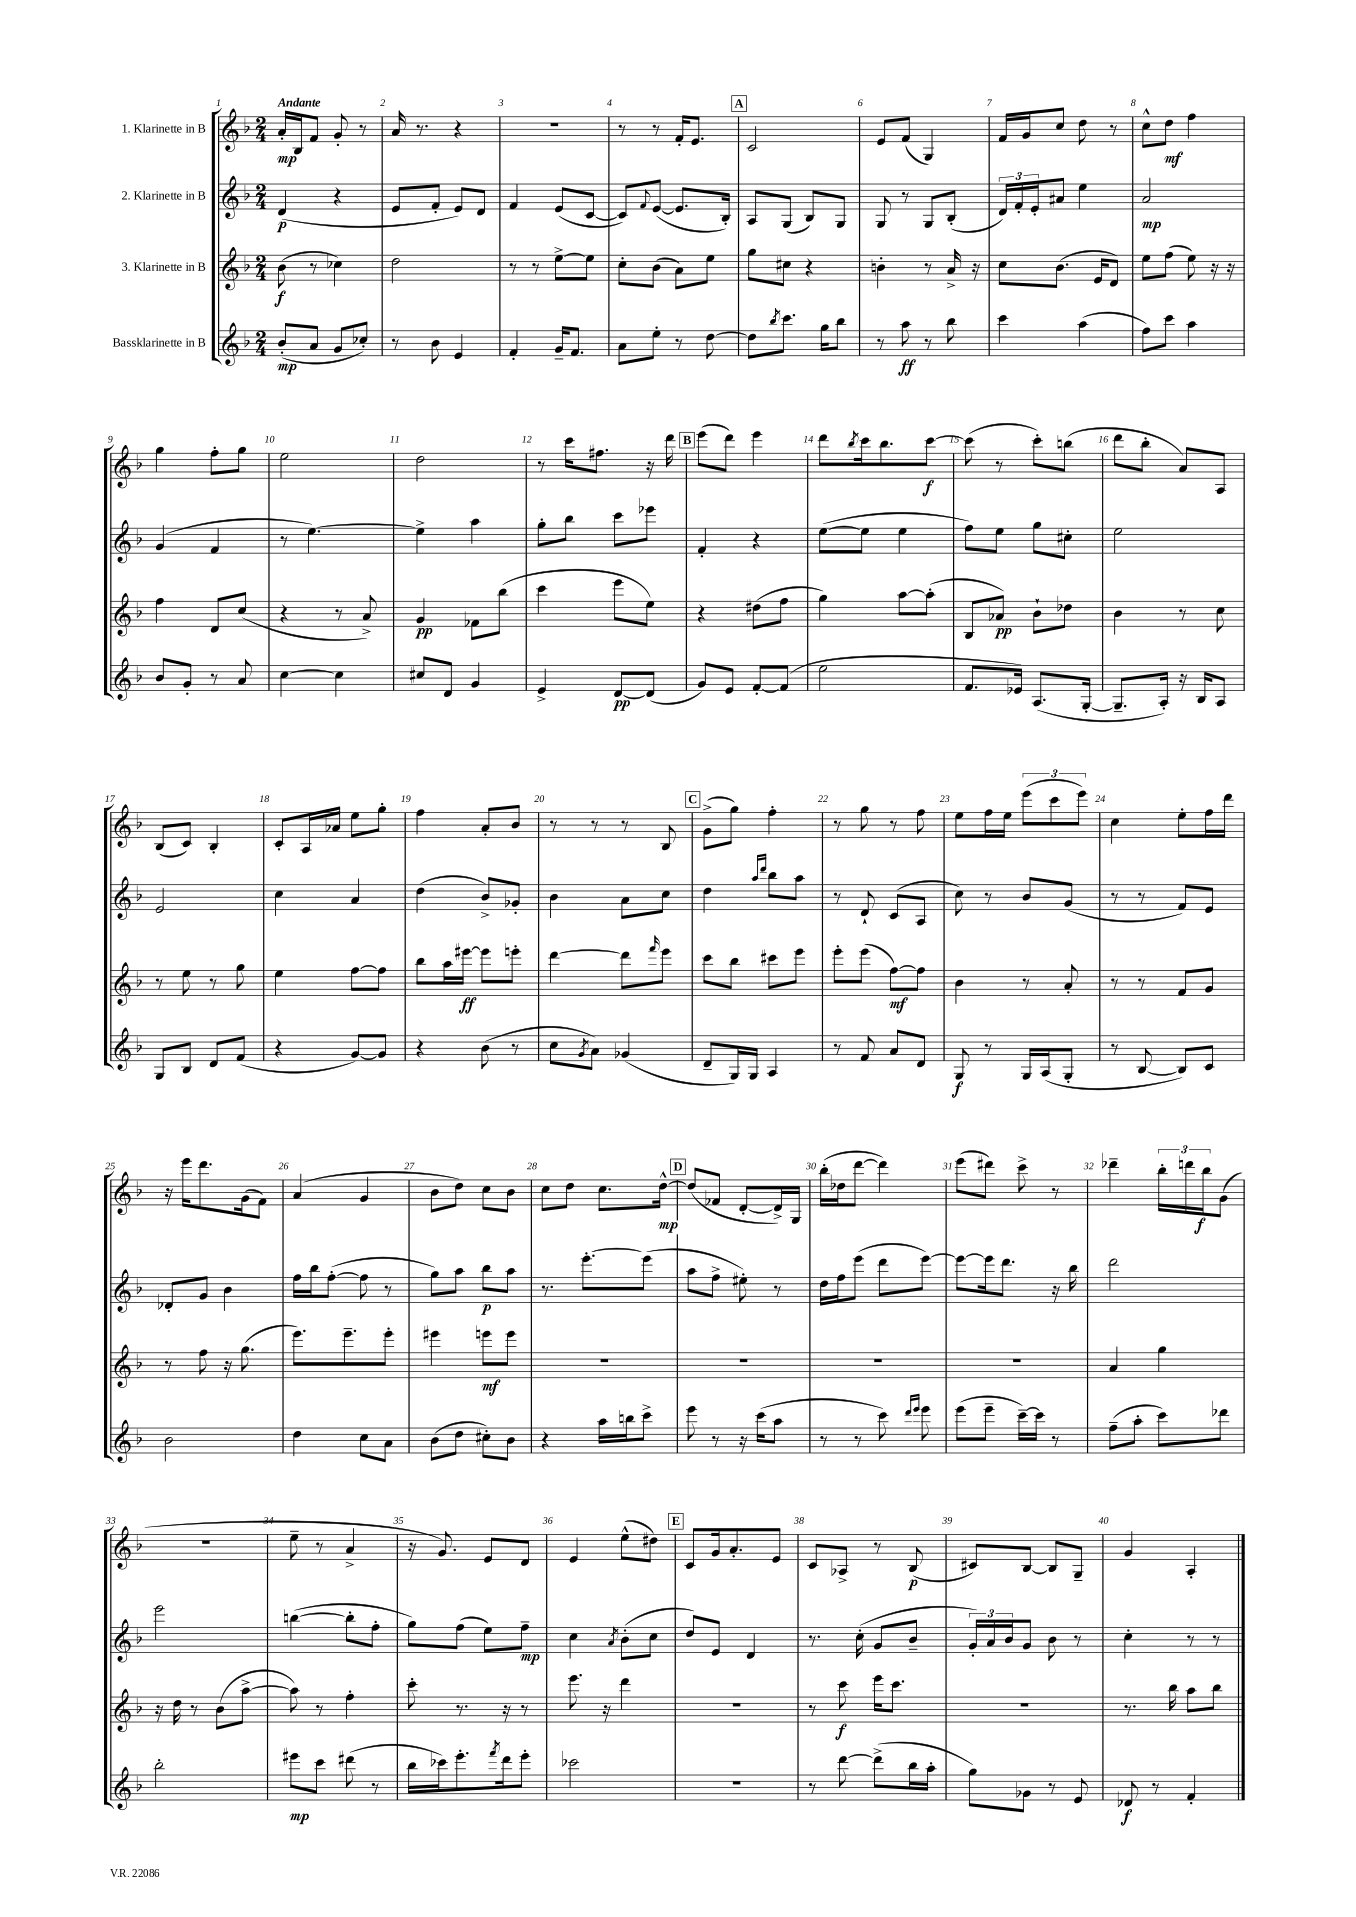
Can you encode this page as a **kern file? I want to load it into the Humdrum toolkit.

**kern	**kern	**kern	**kern
*staff4	*staff3	*staff2	*staff1
*clefG2	*clefG2	*clefG2	*clefG2
*k[b-]	*k[b-]	*k[b-]	*k[b-]
*M2/4	*M2/4	*M2/4	*M2/4
(8b-'/L	(8b-\	(4d/	16a'/LL
.	.	.	16B-/J
8a/J	8r	.	8f/J
8g/L	4cc-\)	4r	8g'/
8cc-'/J)	.	.	8r
=	=	=	=
8r	2dd\	8e/L	16a/
.	.	.	8.r
8b-\	.	8f'/J	.
4e/	.	8e/L)	4r
.	.	8d/J	.
=	=	=	=
4f'/	8r	4f/	2r
.	8r	.	.
16g~/LK	[8ee^\L	(8e/L	.
8.f/J	.	.	.
.	8ee\]J	[8c/J	.
=	=	=	=
8a\L	8cc'\L	8c/]L)	8r
.	.	8qqf/	.
8ee'\J	(8b-\J	([8e/J	8r
8r	8a\L)	8.e/]L	16f'/LK
.	.	.	8.e/J
[8dd\	8ee\J	.	.
.	.	16B-'/Jk)	.
=	=	=	=
8dd\]L	8gg\L	8A/L	2c/
8qbb-/	.	.	.
8.ccc\J	8cc#\J	(8G/J	.
.	4r	8B-/L)	.
16gg\LK	.	.	.
8bb-\J	.	8G/J	.
=	=	=	=
8r	4b'\	8G/	8e/L
8aa\	.	8r	(8f/J
8r	8r	8G/L	4G/)
8bb-\	16a^/	(8B-'/J	.
.	16r	.	.
=	=	=	=
4ccc\	8cc\L	24d/LL)	16f/LL
.	.	24f'/	.
.	.	.	16g/J
.	.	24e'/J	.
.	(8.b-\J	8a#/J	8cc/J
(4aa\	.	4ee\	8dd\
.	16e/LK	.	.
.	8d/J)	.	8r
=	=	=	=
8ff\L)	8ee\L	2a/	8cc^^\L
8ccc\J	(8ff\J	.	8dd\J
4aa\	8ee\)	.	4ff\
.	16r	.	.
.	16r	.	.
=	=	=	=
8b-/L	4ff\	(4g/	4gg\
8g'/J	.	.	.
8r	8d/L	4f/	8ff'\L
8a/	(8cc/J	.	8gg\J
=	=	=	=
[4cc\	4r	8r	2ee\
.	.	[4.ee\)	.
4cc\]	8r	.	.
.	8a^/)	.	.
=	=	=	=
8cc#/L	4g/	4ee^\]	2dd\
8d/J	.	.	.
4g/	8f-\L	4aa\	.
.	(8bb-\J	.	.
=	=	=	=
4e^/	4ccc\	8gg'\L	8r
.	.	8bb-\J	16ccc\LK
.	.	.	8.ff#\J
[8d/L	8eee\L	8ccc\L	.
(8d/]J	8ee\J)	8eee-\J	16r
.	.	.	16ddd\
=	=	=	=
8g/L)	4r	4f'/	(8eee\L
8e/J	.	.	8ddd\J)
[8f'/L	(8dd#\L	4r	4eee\
(8f/]J	8ff\J	.	.
=	=	=	=
2ee\	4gg\)	([8ee\L	8ddd\L
.	.	.	8qbb-/
.	.	8ee\]J	16ccc\k
.	.	.	8.bb-\
.	[8aa\L	4ee\	.
.	(8aa'\]J	.	[8ccc\J
=	=	=	=
8.f/L	8B-/L	8ff\L)	(8ccc\]
.	8a-/J)	8ee\J	8r
16e-/Jk)	.	.	.
(8.A/L	8b-`\L	8gg\L	8ccc'\L)
.	8dd-\J	8cc#'\J	(8bb\J
[16G'/Jk	.	.	.
=	=	=	=
8.G~/]L	4b-\	2ee\	8ddd\L
.	.	.	8bb-'\J
16A'/Jk)	.	.	.
16r	8r	.	8a/L)
16B-/LK	.	.	.
8A/J	8cc\	.	8A/J
=	=	=	=
8G/L	8r	2e/	(8B-/L
8B-/J	8ee\	.	8c/J)
8d/L	8r	.	4B-'/
(8f/J	8gg\	.	.
=	=	=	=
4r	4ee\	4cc\	8c'/L
.	.	.	16A/L
.	.	.	16a-/JJ
[8g/L)	[8ff\L	4a/	8ee\L
8g/]J	8ff\]J	.	8gg'\J
=	=	=	=
4r	8bb-\L	(4dd\	4ff\
.	16aa\L	.	.
.	[16eee#\JJ	.	.
(8b-\	8eee#\]L	8b-^/L)	8a'/L
8r	8eee'\J	8g-'/J	8b-/J
=	=	=	=
8cc\L	[4ddd\	4b-\	8r
8qg/	.	.	.
8a\J)	.	.	8r
(4g-/	8ddd\]L	8a\L	8r
.	16qqfff/	.	.
.	8eee\J	8cc\J	8B-/
=	=	=	=
8d~/L	8ccc\L	4dd\	(8g^\L
16G/L)	8bb-\J	.	8gg\J)
16G/JJ	.	.	.
.	.	16qqaa/LL	.
.	.	16qqddd/JJ	.
4A/	8ccc#\L	8bb-\L	4ff'\
.	8eee\J	8aa\J	.
=	=	=	=
8r	8eee'\L	8r	8r
8f/	(8eee\J	8d`/	8gg\
8a/L	[8ff\L)	(8c/L	8r
8d/J	8ff\]J	8A/J	8ff\
=	=	=	=
8G/	4b-\	8cc\)	8ee\L
8r	.	8r	16ff\L
.	.	.	16ee\JJ
16G/LL	8r	8b-/L	(12eee\L
(16A/J	.	.	.
.	.	.	12ccc\
8G'/J	8a'/	(8g/J	.
.	.	.	12eee\J)
=	=	=	=
8r	8r	8r	4cc\
[8B-/	8r	8r	.
8B-/]L)	8f/L	8f/L)	8ee'\L
8c/J	8g/J	8e/J	16ff\L
.	.	.	16ddd\JJ
=	=	=	=
2b-\	8r	8d-'/L	16r
.	.	.	16eee\LK
.	8ff\	8g/J	8.ddd\
.	16r	4b-\	.
.	(8.gg\	.	(16g\k
.	.	.	8f\J)
=	=	=	=
4dd\	8.eee\L)	16ff\LL	(4a/
.	.	16bb-\J	.
.	.	([8ff'\J	.
.	8.eee~\	.	.
8cc\L	.	8ff\]	4g/
8a\J	8eee'\J	8r	.
=	=	=	=
(8b-\L	4eee#\	8gg\L)	8b-\L
8dd\J	.	8aa\J	8dd\J)
8cc#'\L)	8eee\L	8bb-\L	8cc\L
8b-\J	8eee\J	8aa\J	8b-\J
=	=	=	=
4r	2r	8.r	8cc\L
.	.	.	8dd\J
.	.	[8.eee'\L	.
16aa\LL	.	.	8.cc\L
16bb\J	.	.	.
8ccc^\J	.	(8eee\]J	.
.	.	.	[16dd^^\Jk
=	=	=	=
8eee\	2r	8aa\L	(8dd/]L
8r	.	8ff^\J	8f-/J
16r	.	8ee#'\)	[8d'/L
(16ccc\LK	.	.	.
8aa\J	.	8r	16d^/]L)
.	.	.	16G/JJ
=	=	=	=
8r	2r	16dd\LL	(16bb-'\LL
.	.	16ff\J	16dd-\J
8r	.	(8eee\J	[8ddd\J
8ccc\)	.	8ddd\L	4ddd\])
16qqddd/LL	.	.	.
16qqeee/JJ	.	.	.
8eee\	.	[8eee\J)	.
=	=	=	=
(8eee\L	2r	8eee\_L	(8eee\L
8eee~\J	.	16eee\]k	8ddd#\J)
.	.	8.ddd\J	.
[16ccc~\LL)	.	.	8ccc^\
16ccc\]JJ	.	.	.
8r	.	16r	8r
.	.	16bb-\	.
=	=	=	=
(8ff~\L	4a/	2ddd\	4ddd-~\
8aa'\J	.	.	.
8ccc\L)	4gg\	.	24bb-'\LL
.	.	.	24ddd\
.	.	.	24bb-\J
8ddd-\J	.	.	(8g\J
=	=	=	=
2bb-'\	16r	2eee\	2r
.	16dd\	.	.
.	8r	.	.
.	(8b-\L	.	.
.	[8aa^\J	.	.
=	=	=	=
8eee#\L	8aa\])	([4bb\	8ee~\
8ccc\J	8r	.	8r
(8ddd#\	4ff'\	8bb'\]L	4a^/
8r	.	8ff'\J	.
=	=	=	=
16bb-\LL	8ccc'\	8gg\L)	16r
16ccc-\J)	.	.	8.g/)
8.eee'\	8.r	(8ff\J	.
.	.	8ee\L)	8e/L
8qfff/	.	.	.
16ddd\k	16r	.	.
8eee'\J	8r	8ff~\J	8d/J
=	=	=	=
2ccc-\	8.eee\	4cc\	4e/
.	16r	.	.
.	.	8qa/	.
.	4ddd\	(8b-'\L	(8ee^^\L
.	.	8cc\J	8dd#\J)
=	=	=	=
2r	2r	8dd/L)	8c/L
.	.	8e/J	16g/k
.	.	.	8.a'/
.	.	4d/	.
.	.	.	8e/J
=	=	=	=
8r	8r	8.r	8c/L
[8ddd\	8ccc\	.	8A-^/J
.	.	(16cc'\	.
(8ddd^\]L	16eee\LK	8g/L	8r
.	8.ccc\J	.	.
16bb-\L	.	8b-~/J	(8B-/
16aa'\JJ	.	.	.
=	=	=	=
8gg\L)	2r	24g'/LL)	8c#/L)
.	.	24a/	.
.	.	24b-/J	.
8g-\J	.	8g/J	[8B-/J
8r	.	8b-\	8B-/]L
8e/	.	8r	8G~/J
=	=	=	=
8d-/	8.r	4cc'\	4g/
8r	.	.	.
.	16bb-\	.	.
4f'/	8aa\L	8r	4A'/
.	8bb-\J	8r	.
==	==	==	==
*-	*-	*-	*-
